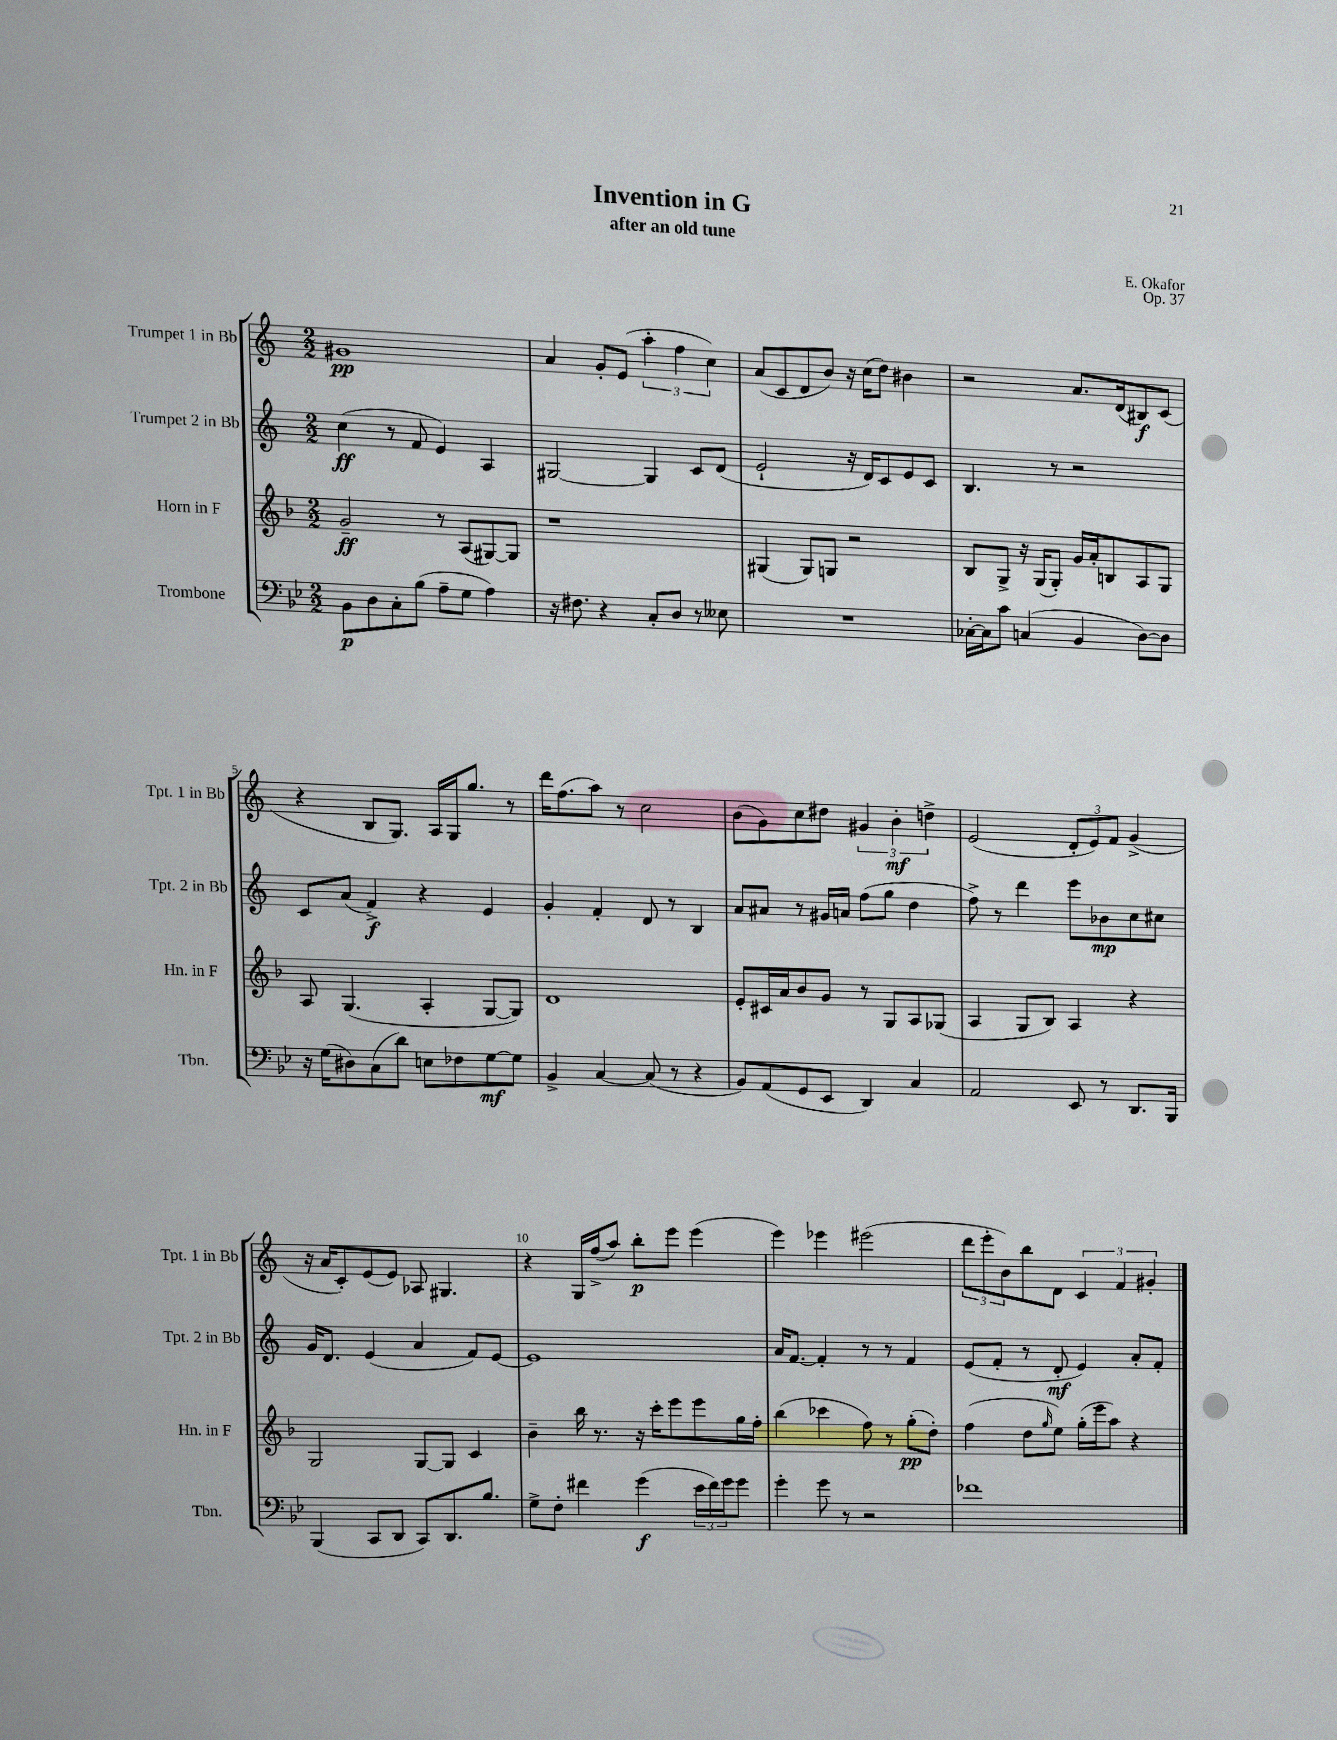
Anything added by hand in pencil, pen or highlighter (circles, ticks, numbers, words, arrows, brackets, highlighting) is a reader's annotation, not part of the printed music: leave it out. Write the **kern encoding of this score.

**kern	**kern	**kern	**kern
*staff4	*staff3	*staff2	*staff1
*clefF4	*clefG2	*clefG2	*clefG2
*k[b-e-]	*k[b-]	*k[]	*k[]
*M2/2	*M2/2	*M2/2	*M2/2
8BB-\L	2g~/	(4cc\	1g#
8D\	.	.	.
8C'\	.	8r	.
(8B-\J	.	8f/	.
8A~\L	8r	4e/)	.
8G\J	(8A/L	.	.
4A\)	[8G#/)	4A/	.
.	8G#/]J	.	.
=	=	=	=
16r	1r	[2G#/	4a/
8.F#\	.	.	.
4r	.	.	8g'/L
.	.	.	(8e/J
8C'/L	.	4G#/]	6aa'\
8D/J	.	.	.
.	.	.	6ff\
8r	.	8c/L	.
.	.	.	6cc\)
8E--\	.	(8d/J	.
=	=	=	=
1r	(4G#/	2e`/	(8a/L
.	.	.	8c/
.	8G#/L)	.	8d/
.	8G/J	.	8b/J)
.	2r	16r	16r
.	.	16d/LK)	(16cc\LK
.	.	8c/	8dd\J)
.	.	8e/	4b#\
.	.	8c/J	.
=	=	=	=
[16C-'\LL	8B-/L	4.B/	2r
16C-\]J	.	.	.
8c\J	8G^/J	.	.
(4C/	16r	.	.
.	(16G/LK	.	.
.	8G'/J)	8r	.
4BB-/	16g/LL	2r	8.a/L
.	16a'/J	.	.
.	8B/	.	.
.	.	.	(16d/k
[8D\L)	8A/	.	8B#/)
8D\]J	8G/J	.	(8c/J
=	=	=	=
16r	8A/	8c/L	4r
(16G\LK	.	.	.
8D#\)	(4.G/	(8a/J	.
(8C\	.	4f^/)	8B/L
8d\J)	.	.	8.G/J)
8E\L	4A'/	4r	.
.	.	.	16A/LL
8F-\	.	.	16G/J
.	.	.	8.gg/J
[8G\	[8G/L	4e/	.
8G\]J	8G/]J)	.	8r
=	=	=	=
4BB-^/	1d	4g'/	16ddd\LK
.	.	.	(8.ff\
[4C/	.	4f'/	8aa\J)
.	.	.	8r
(8C/]	.	8d/	2cc\
8r	.	8r	.
4r	.	4B/	.
=	=	=	=
8BB-/L)	8e'/L	8a/L	(8b\L
(8AA/	16c#/L	8a#/J	8g\)
.	16a/J	.	.
8GG/	8b-/	8r	8cc\
8EE-/J	8g/J	16g#/LL	8dd#\J
.	.	16a/JJ	.
4DD/)	8r	(8ff\L	6g#/
.	8G/L	8gg\J	.
.	.	.	6b'\
4C/	8A/	4dd\	.
.	.	.	6dd^\
.	(8G-/J	.	.
=	=	=	=
2AA/	4A/	8ff^\)	(2e/
.	.	8r	.
.	8G/L	4ddd\	.
.	8B-/J)	.	.
8EE-/	4A/	8eee\L	12d'/L
.	.	.	12e/)
8r	.	8b-\	.
.	.	.	12f/J
8.DD/L	4r	8cc\	(4g^/
.	.	8cc#\J	.
16BBB-/Jk	.	.	.
=	=	=	=
(4BBB-/	2G/	16g/LK	16r
.	.	8.d/J	16a/LK
.	.	.	8c'/)
8CC/L	.	(4e/	(8e/
8DD/J	.	.	8e/J)
8CC/L)	[8G/L	4a/	8A-/
8.DD/	8G/]J	.	4.G#/
.	4c/	8f/L)	.
8.B-/J	.	.	.
.	.	[8e/J	.
=	=	=	=
8G^\L	4b-~\	1e]	4r
8F'\J	.	.	.
4f#\	16bb-\	.	16G/LL
.	8.r	.	(16ff^/J
.	.	.	8aa/J)
(4g\	16r	.	8bb'\L
.	16ccc'\LK	.	.
.	8eee\	.	8eee\J
24e-\LL	8eee\	.	(4eee\
24f#\)	.	.	.
24g\J	.	.	.
8g\J	16gg\L	.	.
.	16ff'\JJ	.	.
=	=	=	=
4g'\	(4bb-\	16a/LK	4eee\)
.	.	[8.f/J	.
8g\	4ccc-\	4f'/]	4eee-\
8r	.	.	.
2r	8ff\)	8r	(2eee#\
.	8r	8r	.
.	(8gg'\L	4f/	.
.	8dd'\J)	.	.
=	=	=	=
1f-	(4ff\	(8e/L	12ddd\L
.	.	.	12eee'\
.	.	8f'/J	.
.	.	.	12b\)
.	8dd\L	8r	8bb\
.	16qqgg/	.	.
.	8ee\J)	8d'/	8d\J
.	(16gg'\LL	4e/)	6c/
.	16eee\J	.	.
.	8aa\J)	.	.
.	.	.	6f/
.	4r	8a'/L	.
.	.	.	6g#'/
.	.	8f'/J	.
==	==	==	==
*-	*-	*-	*-
